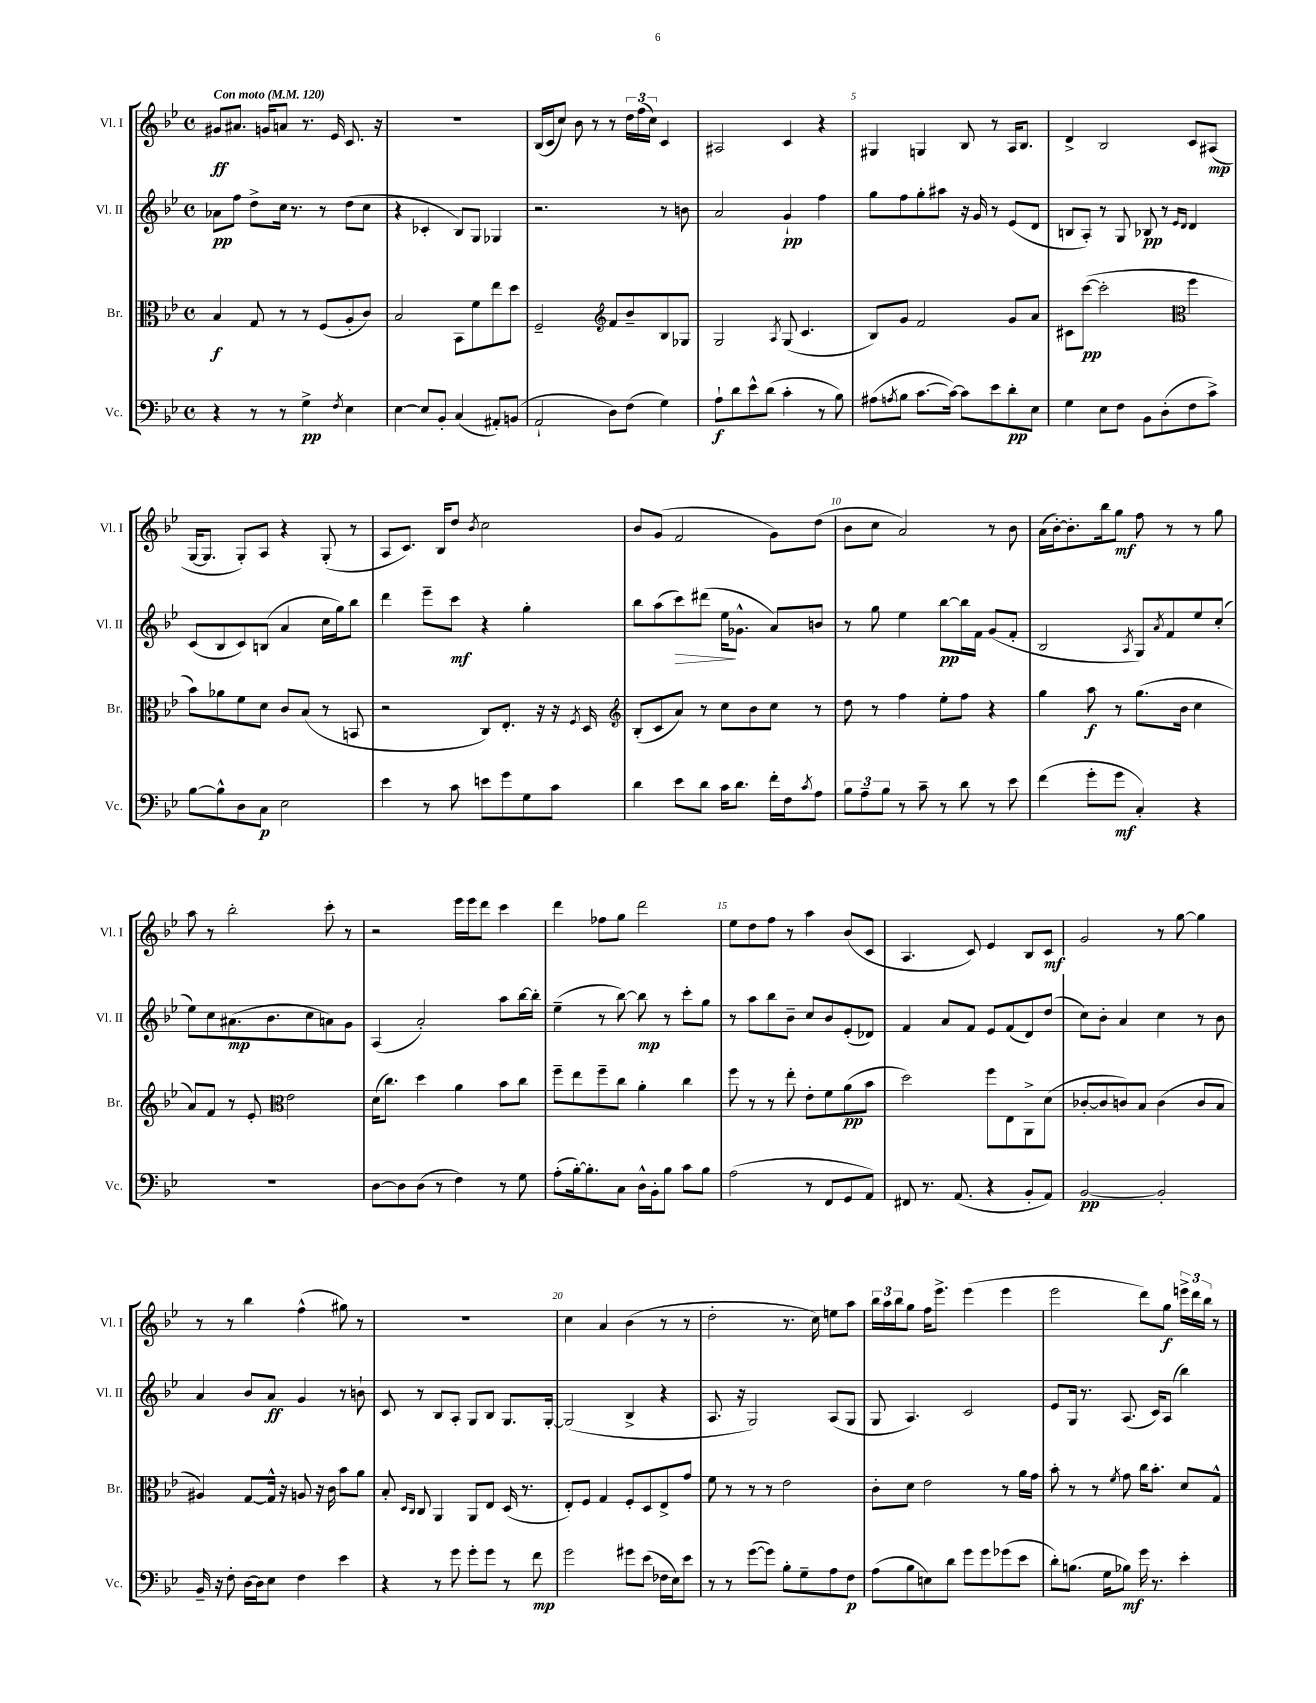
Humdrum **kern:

**kern	**kern	**kern	**kern
*staff4	*staff3	*staff2	*staff1
*clefF4	*clefC3	*clefG2	*clefG2
*k[b-e-]	*k[b-e-]	*k[b-e-]	*k[b-e-]
*M4/4	*M4/4	*M4/4	*M4/4
*met(c)	*met(c)	*met(c)	*met(c)
*MM120	*MM120	*MM120	*MM120
4r	4B-	8a-	8g#
.	.	8ff	8.a#
8r	8G	8dd^	.
.	.	.	16g
8r	8r	16cc	8a
.	.	8.r	.
4G^	8r	.	8.r
.	(8F	8r	.
.	.	.	16e-
8qF	.	.	.
4E-	8A'	(8dd	8.c
.	8c)	8cc	.
.	.	.	16r
=	=	=	=
[4E-	2B-	4r	1r
8E-]	.	4c-'	.
8BB-'	.	.	.
(4C	8BB-	8B-)	.
.	8f	8G	.
8AA#')	8ee-	4G-	.
(8BB	8dd	.	.
=	=	=	=
2AA`	2F~	2.r	(16B-
.	.	.	16c
.	.	.	8cc)
.	.	.	8b-
.	.	.	8r
*	*clefG2	*	*
8D)	8f	.	8r
(8F	8b-~	.	24dd
.	.	.	(24ff
.	.	.	24cc)
4G)	8B-	8r	4c
.	8G-	8b	.
=	=	=	=
8A`	2G	2a	2A#
8d	.	.	.
8e-^^	.	.	.
(8d	.	.	.
.	8qA	.	.
4c'	(8G	4g`	4c
.	4.c	.	.
8r	.	4ff	4r
8B-)	.	.	.
=	=	=	=
(8A#	8B-)	8gg	4G#
8qA	.	.	.
8B-	8g	8ff	.
[8.c	2f	8gg'	4G
.	.	8aa#	.
16c_)	.	.	.
8c]	.	16r	8B-
.	.	16g	.
8e-	.	8r	8r
8d'	8g	(8e-	16A
.	.	.	8.B-
8E-	8a	8d	.
=	=	=	=
4G	8c#	8B	4d^
.	([8ccc	8A')	.
8E-	2ccc']	8r	2B-
8F	.	8G	.
8BB-	.	8B-	.
(8D'	.	8r	.
*	*clefC3	*	*
.	.	16qqe-	.
.	.	16qqd	.
8F	4ff	4d	8c
8c^)	.	.	(8A#
=	=	=	=
[8B-	8b-)	(8c	[16G
.	.	.	8.G]
8B-^^]	8a-	8B-	.
8D	8f	8c)	8G')
8C	8d	(8B	8A
2E-	8c	4a	4r
.	(8B-	.	.
.	8r	16cc	(8G'
.	.	16gg)	.
.	8BB	8bb-	8r
=	=	=	=
4e-	2r	4ddd	8A
.	.	.	8.c)
8r	.	8eee-~	.
.	.	.	16B-
8c	.	8ccc	8dd
.	.	.	8qb-
8e	8C)	4r	2cc
8g	8.E-'	.	.
8G	.	4gg'	.
.	16r	.	.
8c	16r	.	.
.	8qF	.	.
.	16D	.	.
=	=	=	=
*	*clefG2	*	*
4d	(8B-'	8bb-	8b-
.	8c	(8aa	(8g
8e-	8a)	8ccc)	2f
8d	8r	(8ddd#	.
16c	8cc	16ee-	.
8.d	.	8.g-^^	.
.	8b-	.	.
16f'	8cc	8a)	8g)
16F	.	.	.
8qc	.	.	.
8A	8r	8b	(8dd
=	=	=	=
12B-	8dd	8r	8b-
12A~	.	.	.
.	8r	8gg	8cc
12B-	.	.	.
8r	4ff	4ee-	2a)
8c~	.	.	.
8r	8ee-'	[8bb-	.
8d	8ff	16bb-]	.
.	.	16f	.
8r	4r	(8g	8r
8e-	.	8f'	8b-
=	=	=	=
(4f	4gg	2B-	(16a
.	.	.	[16b-')
.	.	.	8.b-']
8g'	8aa	.	.
.	.	.	16bb-
8g	8r	.	8gg
.	.	8qA	.
4C')	(8.gg	8G)	8ff
.	.	8qa	.
.	.	8f	8r
.	16b-	.	.
4r	4cc	8ee-	8r
.	.	(8cc'	8gg
=	=	=	=
1r	8a)	8ee-)	8aa
.	8f	8cc	8r
.	8r	(8.a#	2bb-'
.	8e-'	.	.
.	.	8.b-	.
*	*clefC3	*	*
.	2e-	.	.
.	.	8cc	.
.	.	8a)	8ccc'
.	.	8g	8r
=	=	=	=
[8D	(16d	(4A	2r
.	8.cc)	.	.
8D]	.	.	.
(8D	4dd	2a')	.
8r	.	.	.
4F)	4a	.	16eee-
.	.	.	16eee-
.	.	.	8ddd
8r	8b-	8aa	4ccc
8G	8cc	[16bb-	.
.	.	16bb-']	.
=	=	=	=
(8A'	8ff~	(4ee-~	4ddd
[16B-')	8ee-	.	.
8.B-']	.	.	.
.	8ff~	8r	8ff-
8C	8cc	[8bb-)	8gg
16D^^	4a'	8bb-]	2ddd
16BB-'	.	.	.
8B-	.	8r	.
8c	4cc	8ccc'	.
8B-	.	8gg	.
=	=	=	=
(2A	8ff	8r	8ee-
.	8r	8aa	8dd
.	8r	8bb-	8ff
.	8ee-'	8b-~	8r
8r	8e-'	8cc	4aa
8FF	8f	8b-	.
8GG	(8a	(8e-'	(8b-
8AA)	8b-	8d-)	8c
=	=	=	=
8FF#	2dd)	4f	4.A
8.r	.	.	.
.	.	8a	.
(8.AA	.	.	.
.	.	8f	8c)
4r	8ff	8e-	4e-
.	8E-	(8f	.
8BB-'	8AA^	8d)	8B-
8AA)	(8d	(8dd	8c
=	=	=	=
[2BB-	[8c-'	8cc)	2g
.	8c-]	8b-'	.
.	8c)	4a	.
.	8B-	.	.
2BB-']	(4c	4cc	8r
.	.	.	[8gg
.	8c	8r	4gg]
.	8B-	8b-	.
=	=	=	=
16BB-~	4A#)	4a	8r
16r	.	.	.
8F'	.	.	8r
[16D	[8G	8b-	4bb-
16D]	.	.	.
8E-	16G^^]	8a	.
.	16r	.	.
4F	8A	4g	(4ff^^
.	16r	.	.
.	16c	.	.
4e-	8b-	8r	8gg#)
.	8a	8b`	8r
=	=	=	=
4r	8B-'	8c	1r
.	16qqD	.	.
.	16qqC	.	.
.	8C	8r	.
8r	4AA	8B-	.
8g	.	8A'	.
8g'	8AA	8G	.
8g	8E-	8B-	.
8r	(16D	8.G	.
.	8.r	.	.
8f	.	.	.
.	.	[16G'	.
=	=	=	=
2g	8E-')	(2G]	4cc
.	8F	.	.
.	4G	.	4a
8g#	8F'	4B-^	(4b-
(8e-	8D	.	.
16F-	8E-^	4r	8r
16E-)	.	.	.
8e-	8g	.	8r
=	=	=	=
8r	8f	8.A	2dd'
8r	8r	.	.
.	.	16r	.
([8g	8r	2G)	.
8g])	8r	.	.
8B-'	2e-	.	8.r
8G~	.	.	.
.	.	.	16cc)
8A	.	(8A	8ee
8F	.	8G	8aa
=	=	=	=
(8A	8c'	8G	24bb-
.	.	.	24aa
.	.	.	24bb-
8B-	8d	4.A)	8gg
8E)	2e-	.	16ff
.	.	.	8.eee-^
8d	.	.	.
8g	.	2c	(4eee-
8g	.	.	.
(8g-	8r	.	4eee-
8e-	16a	.	.
.	16g	.	.
=	=	=	=
8d')	8b-'	8e-	2eee-
(8.B	8r	16G	.
.	.	8.r	.
.	8r	.	.
16G	.	.	.
.	8qf	.	.
8B-)	8g	(8.A	.
16g	16cc	.	8ddd)
8.r	8.b-'	16c)	.
.	.	(8A	8gg
4e-'	8d	4bb-)	24eee^
.	.	.	24ddd
.	.	.	24bb-
.	8G^^	.	8r
==	==	==	==
*-	*-	*-	*-
